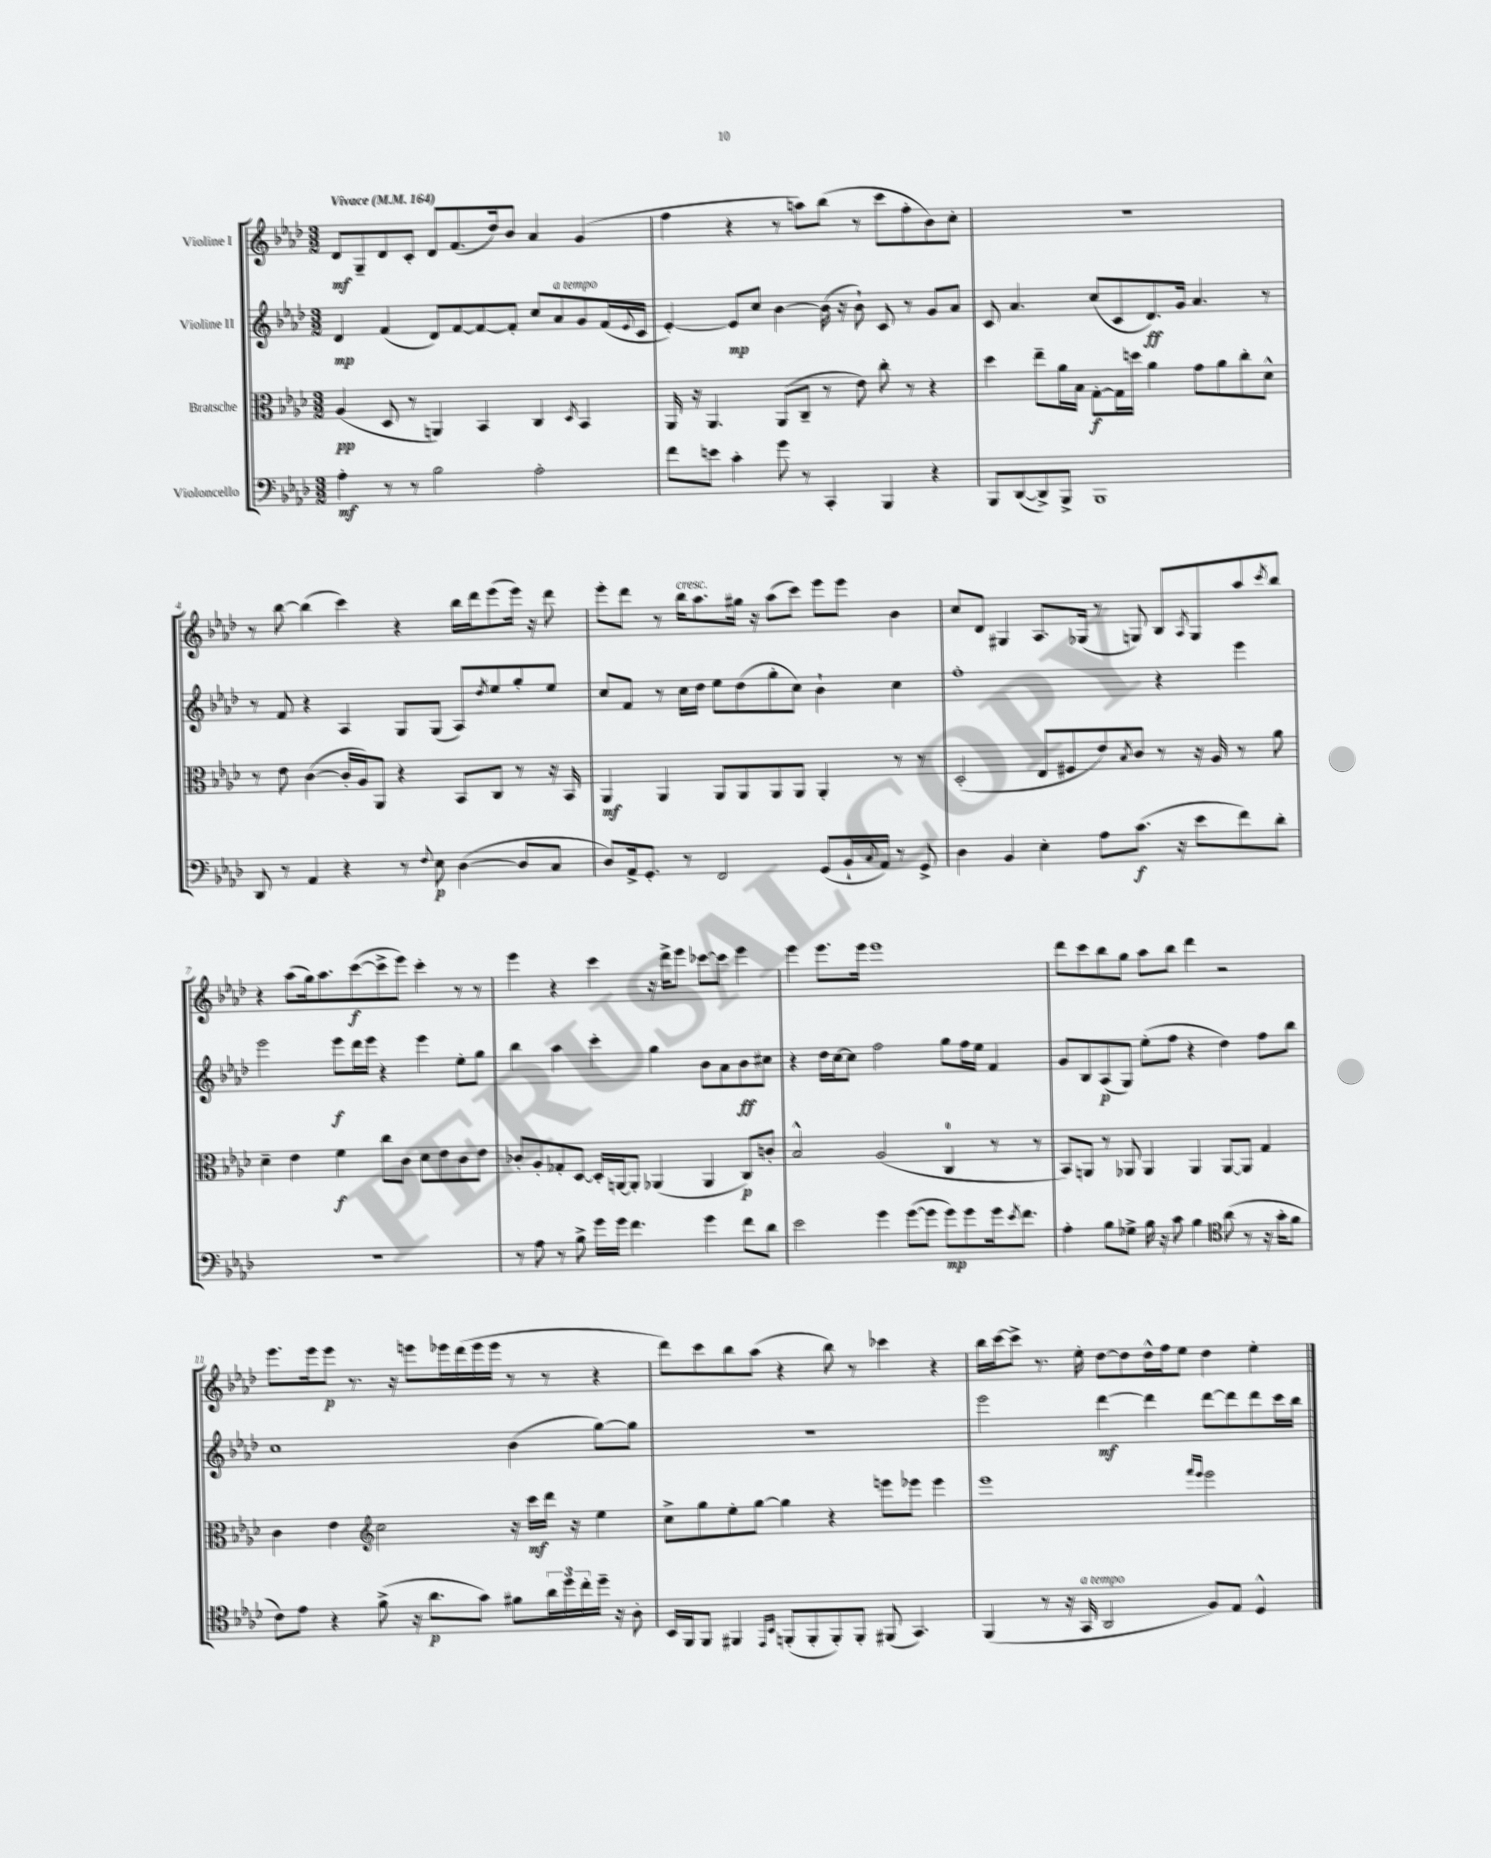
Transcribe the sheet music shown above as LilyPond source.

<<
\new StaffGroup <<
\new Staff = "s0" \with { instrumentName = "Violine I" } {
    \clef treble \key aes \major \numericTimeSignature \time 3/2 \tempo "Vivace" 4 = 164
    des'8\mf g8-- des'8 c'8-. des'8 f'8.( des''16) bes'8 aes'4 g'4( |
    f''4 r4 r8 a''8) bes''8( r8 c'''8 f''8-. bes'8) c''8-. |
    R1. |
    r8 bes''8~ bes''4( c'''4) r4 bes''16 des'''16 ees'''8( ees'''16) r16 des'''8 |
    ees'''8-. des'''8 r8 bes''16^\markup { \italic "cresc." } aes''8. gis''16 r16 aes''8( c'''8) ees'''8 ees'''8 bes'4 |
    c''8 des'8 gis4 aes8. ges16( r8 g8) bes8 \acciaccatura { aes8 } g8 aes''8 \acciaccatura { c'''8 } bes''8 |
    r4 aes''8( g''16) aes''8. c'''8~\f( c'''8-> ees'''8) c'''4-. r8 r8 |
    ees'''4 r4 c'''4 r16 des'''16-> ees'''8 ces'''8~ ces'''8 ees'''4 |
    ees'''4 ees'''8. ees'''16 ees'''1 |
    des'''8 c'''8 bes''8 g''8 aes''8 bes''8 des'''4 r2 |
    ees'''8. ees'''16 ees'''8\p r8. r16 e'''8 ees'''16 des'''16( ees'''16 ees'''16 r8 r8 r4 |
    des'''8) c'''8 bes''8 aes''8( r4 bes''8) r8 ces'''4 r4 |
    bes''16 c'''16~ c'''8-> r8. ees''16-. des''8~ des''8 des''16-^ f''16 ees''8 des''4 ees''4-. \bar "|." |
}
\new Staff = "s1" \with { instrumentName = "Violine II" } {
    \clef treble \key aes \major \numericTimeSignature \time 3/2
    des'4\mp f'4( des'8) f'8~ f'8~ f'8-. c''8 aes'8^\markup { \italic "a tempo" } g'8 f'16( \appoggiatura { ees'8 } c'16 |
    ees'4~-.) ees'8\mp c''8 bes'4~ bes'16( r16 bes'8-!) c'8 r8 g'8 aes'8 |
    c'8 aes'4. c''8( c'8 des'8.\ff) g'16 aes'4. r8 |
    r8 f'8 r4 aes4 g8 g8( aes8) \acciaccatura { des''8 } ees''8 g''8-. ees''8 |
    c''8 f'8 r8 c''16 des''16 ees''8 des''8( g''8-. c''8) bes'4-! c''4 |
    f''1-. r4 ees'''4 |
    ees'''2 ees'''8\f des'''16 ees'''16 r4 ees'''4 ees''8-. g''8 |
    bes''4 aes''4 c'''4-. g''4 bes'8 aes'8 bes'8\ff cis''8 |
    r4 des''16 c''16~ c''8 f''2 g''8 f''16 ees''16 f'4 |
    g'8 bes8 aes8\p( g8) ees''8-.( f''8 r4 des''4) f''8 bes''8 |
    c''1 bes'4( g''8~) g''8 |
    R1. |
    ees'''2 des'''4~\mf des'''4 des'''8~ des'''8 des'''8 c'''16 bes''16 \bar "|." |
}
\new Staff = "s2" \with { instrumentName = "Bratsche" } {
    \clef alto \key aes \major \numericTimeSignature \time 3/2
    aes4\pp( des8 r8 a,4) bes,4 c4 \acciaccatura { des8 } bes,4 |
    aes,16 r16 aes,4. aes,8( c8-- r8 ees'8) c''8-. r8 r4 |
    des''4 ees''8-- aes'16 bes16 g8~-.\f g16 d''16 aes'4 g'8 aes'8 c''8-. des'8-^ |
    r8 ees'8 c'4~( c'16-. aes16) aes,8 r4 bes,8 c8 r8 r16 bes,16 |
    aes,4\mf aes,4 aes,8 aes,8 aes,8 aes,8 aes,4-. r8 r8 |
    des2-.( ees8 fis8 ees'8) \acciaccatura { bes8 } c'8 r8 r16 aes16 r8 aes'8 |
    des'4-- ees'4 f'4\f c''8 c'8 des'8 ees'8 c'8 ees'8 |
    ces'8-. aes8-. ges8-. des8~ des16-. a,16~ a,8-. aes,4( aes,4 c8\p) c'8-. |
    bes2-^ aes2( c4-0 r8 r8 |
    bes,8) a,8 r8 aes,8 aes,4 aes,4 aes,8~ aes,8 g4 |
    c'4 ees'4 \clef treble c''2 r16 c'''16\mf des'''16 r16 ees''4 |
    c''8-> g''8 ees''8-. g''8~ g''4 r4 e'''8 ees'''8 ees'''4 |
    ees'''1 \grace { f'''16 ees'''16 } ees'''2 \bar "|." |
}
\new Staff = "s3" \with { instrumentName = "Violoncello" } {
    \clef bass \key aes \major \numericTimeSignature \time 3/2
    aes4-.\mf r8 r8 bes2 aes2-. |
    f'8 e'8 c'4-. g'8 r8 c,4-. bes,,4 r4 |
    bes,,8 des,8~( des,8->) bes,,8-> bes,,1 |
    des,8 r8 aes,4 r4 r8 \appoggiatura { f8 } ees8\p des4~( des8 c8 |
    des8) aes,16-> g,8.-. r8 f,2 g,8( bes,16-! \appoggiatura { c8 } aes,16) r8 g,8-> |
    des4 bes,4 ees4-. aes8 c'8.\f( r16 ees'8 f'8) des'8-. |
    R1. |
    r8 aes8 r8 bes8-> g'16 g'16 f'4. g'4 f'8 des'8 |
    ees'2 g'4 g'8~( g'8 g'8\mp) g'8 g'16 \acciaccatura { ees'8 } f'8. |
    aes4-. bes8 ges8-> bes16 r16 c'8 bes4 \clef tenor aes'8( r8 r16 g'16-. f'8 |
    c'8) ees'8 r4 f'8->( r16 aes'8.\p g'8) fis'8 \tuplet 3/2 { aes'16 des''16 c''16-. } des''16-- r16 aes8-. |
    bes,16 f,16 f,8 fis,4 \grace { ees,16 bes,16 } f,8-.( f,8-. f,8-.) f,8-. fis,8( g,4.) |
    f,4( r8 r16 g,16^\markup { \italic "a tempo" } aes,2 f8) ees8 des4-^ \bar "|." |
}
>>
>>
